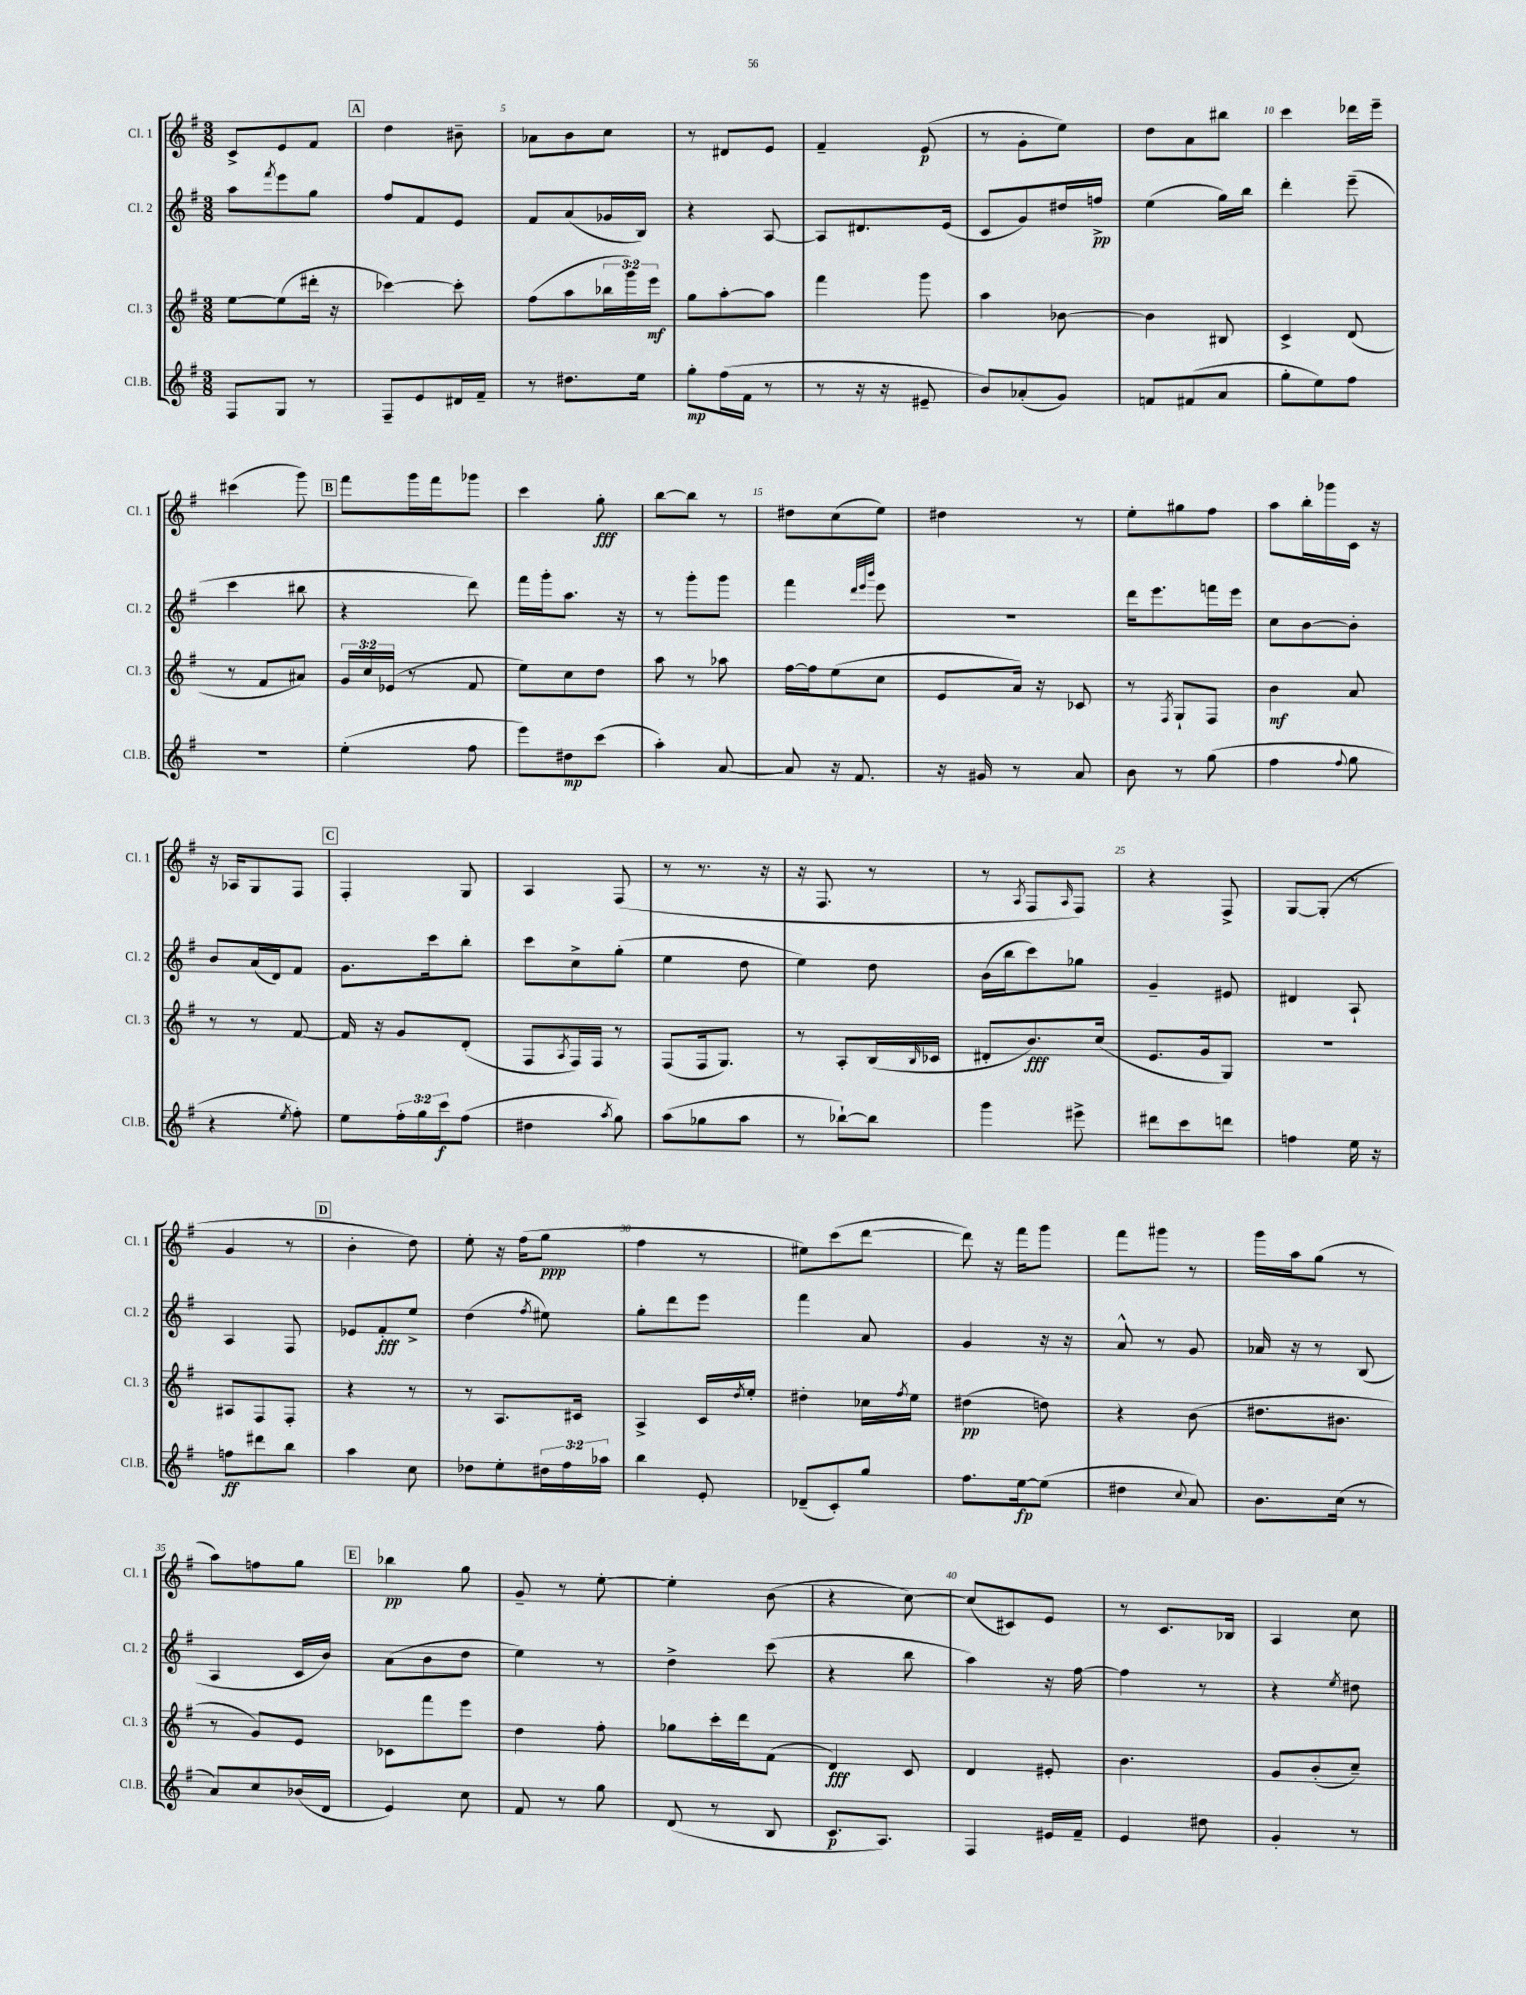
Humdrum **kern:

**kern	**dynam	**kern	**dynam	**kern	**dynam	**kern	**dynam
*part4	*part4	*part3	*part3	*part2	*part2	*part1	*part1
*staff4	*staff4	*staff3	*staff3	*staff2	*staff2	*staff1	*staff1
*I"Cl.B.	*	*I"Cl. 3	*	*I"Cl. 2	*	*I"Cl. 1	*
*I'Cl.B.	*	*I'Cl. 3	*	*I'Cl. 2	*	*I'Cl. 1	*
*clefG2	*	*clefG2	*	*clefG2	*	*clefG2	*
*k[f#]	*	*k[f#]	*	*k[f#]	*	*k[f#]	*
*M3/8	*	*M3/8	*	*M3/8	*	*M3/8	*
=3	=3	=3	=3	=3	=3	=3	=3
8F#/L	.	[8ee\L	.	8aa\L	.	8c^/L	.
.	.	.	.	8qfff#/	.	.	.
8G/J	.	(8ee\]	.	8eee\	.	8e/	.
8r	.	16ddd#X'\Jk	.	8gg\J	.	8f#/J	.
.	.	16r	.	.	.	.	.
!!LO:REH:place=s1:t=A
=4	=4	=4	=4	=4	=4	=4	=4
8F#~/L	.	[4ccc-X\)	.	8ff#/L	.	4dd\	.
8e/	.	.	.	8f#/	.	.	.
16d#X/L	.	8ccc-'\]	.	8e/J	.	8b#X~\	.
16f#~/JJ	.	.	.	.	.	.	.
=5	=5	=5	=5	=5	=5	=5	=5
8r	.	(8ff#\L	.	8f#/L	.	8a-X\L	.
8.dd#X\L	.	8aa\	.	(8a/	.	8b\	.
.	.	24bb-X\L	.	16g-X/L	.	8cc\J	.
.	.	24ggg\)	.	.	.	.	.
16ee\Jk	.	.	.	16B/JJ)	.	.	.
.	.	24eee\JJ	mf	.	.	.	.
=6	=6	=6	=6	=6	=6	=6	=6
8gg'\L	mp	8gg\L	.	4r	.	8r	.
(16ff#\L	.	[8aa'\	.	.	.	8d#X/L	.
16f#\JJ	.	.	.	.	.	.	.
8r	.	8aa\J]	.	[8A/	.	8e/J	.
=7	=7	=7	=7	=7	=7	=7	=7
8r	.	4fff#\	.	8A/L]	.	4f#~/	.
16r	.	.	.	8.d#X/	.	.	.
16r	.	.	.	.	.	.	.
8e#X~/	.	8ggg\	.	.	.	(8e/	p
.	.	.	.	(16e/Jk	.	.	.
=8	=8	=8	=8	=8	=8	=8	=8
8b/L)	.	4aa\	.	8c/L	.	8r	.
(8a-X'/	.	.	.	8g/)	.	8g'\L	.
8g/J)	.	[8b-X\	.	16dd#X/L	.	8ee\J)	.
.	.	.	.	16ffn^/JJ	pp	.	.
=9	=9	=9	=9	=9	=9	=9	=9
8fn/L	.	4b-\]	.	(4ee\	.	8dd\L	.
(8f#X/	.	.	.	.	.	8a\	.
8a/J	.	8B#X/	.	16gg\LL)	.	8bb#X\J	.
.	.	.	.	16bb\JJ	.	.	.
=10	=10	=10	=10	=10	=10	=10	=10
8gg'\L	.	4c^/	.	4ddd'\	.	4ccc\	.
8ee\)	.	.	.	.	.	.	.
8ff#\J	.	(8d/	.	(8eee~\	.	16ddd-X\LL	.
.	.	.	.	.	.	16eee~\JJ	.
!!LO:LB:g=z
=11	=11	=11	=11	=11	=11	=11	=11
4.r	.	8r	.	4ccc\	.	(4ccc#X\	.
.	.	8f#/L	.	.	.	.	.
.	.	8a#X/J)	.	8bb#X\	.	8ggg\)	.
!!LO:REH:place=s1:t=B
=12	=12	=12	=12	=12	=12	=12	=12
(4ee'\	.	24g/LL	.	4r	.	8fff#\L	.
.	.	24cc/	.	.	.	.	.
.	.	(24e-X/JJ	.	.	.	.	.
.	.	8r	.	.	.	16ggg\L	.
.	.	.	.	.	.	16fff#\J	.
8ff#\	.	8f#/	.	8ddd\)	.	8ggg-X\J	.
=13	=13	=13	=13	=13	=13	=13	=13
8eee\L)	.	8ee\L)	.	16fff#\LL	.	4ccc\	.
.	.	.	.	16ggg'\J	.	.	.
8dd#X\	mp	8cc\	.	8.aa\J	.	.	.
(8ccc\J	.	8dd\J	.	.	.	8gg'\	fff
.	.	.	.	16r	.	.	.
=14	=14	=14	=14	=14	=14	=14	=14
4aa'\)	.	8aa\	.	8r	.	[8bb\L	.
.	.	8r	.	8ggg'\L	.	8bb\J]	.
[8a/	.	8aa-X\	.	8ggg\J	.	8r	.
=15	=15	=15	=15	=15	=15	=15	=15
8a/]	.	[16ff#\LL	.	4fff#\	.	8dd#X\L	.
.	.	16ff#\J]	.	.	.	.	.
16r	.	(8ee\	.	.	.	(8cc\	.
8.f#/	.	.	.	.	.	.	.
.	.	.	.	32qqddd/LLL	.	.	.
.	.	.	.	32qqeee/	.	.	.
.	.	.	.	32qqbbb/JJJ	.	.	.
.	.	8cc\J	.	8eee\	.	8ee\J)	.
=16	=16	=16	=16	=16	=16	=16	=16
16r	.	8e/L	.	4.r	.	4dd#X\	.
16g#X/	.	.	.	.	.	.	.
8r	.	16a/Jk)	.	.	.	.	.
.	.	16r	.	.	.	.	.
8a/	.	8c-X/	.	.	.	8r	.
=17	=17	=17	=17	=17	=17	=17	=17
8b\	.	8r	.	16ddd\KL	.	8ee'\L	.
.	.	.	.	8.eee\	.	.	.
.	.	8qF#/	.	.	.	.	.
8r	.	8G`/L	.	.	.	8gg#X\	.
(8gg\	.	8F#/J	.	16fffn\L	.	8ff#\J	.
.	.	.	.	16eee\JJ	.	.	.
=18	=18	=18	=18	=18	=18	=18	=18
4ff#\	.	4b\	mf	8cc\L	.	8aa\L	.
.	.	.	.	[8b\	.	16bb'\L	.
.	.	.	.	.	.	16ggg-X\	.
8qqff#/	.	.	.	.	.	.	.
8gg\	.	8a/	.	8b'\J]	.	16c\JJ	.
.	.	.	.	.	.	16r	.
!!LO:LB:g=z
=19	=19	=19	=19	=19	=19	=19	=19
4r	.	8r	.	8b/L	.	16r	.
.	.	.	.	.	.	16A-X/KL	.
.	.	8r	.	(16a/L	.	8G/	.
.	.	.	.	16d/J)	.	.	.
8qee/	.	.	.	.	.	.	.
8ff#'\)	.	[8f#/	.	8f#/J	.	8F#/J	.
!!LO:REH:place=s1:t=C
=20	=20	=20	=20	=20	=20	=20	=20
8ee\L	.	16f#/]	.	8.g\L	.	4F#'/	.
.	.	16r	.	.	.	.	.
24ff#'\L	.	8g/L	.	.	.	.	.
24gg\	.	.	.	.	.	.	.
.	.	.	.	16ccc\k	.	.	.
24ccc\J	f	.	.	.	.	.	.
(8ff#\J	.	(8d'/J	.	8bb'\J	.	8G/	.
=21	=21	=21	=21	=21	=21	=21	=21
4dd#X\	.	8F#/L	.	8ccc\L	.	4A/	.
.	.	8qA/	.	.	.	.	.
.	.	16F#/L)	.	8cc^\	.	.	.
.	.	16F#/JJ	.	.	.	.	.
8qaa/	.	.	.	.	.	.	.
8gg\)	.	8r	.	(8gg'\J	.	(8F#/	.
=22	=22	=22	=22	=22	=22	=22	=22
(8aa\L	.	(8F#/L	.	4ee\	.	8r	.
8gg-X\	.	16F#/k	.	.	.	8.r	.
.	.	8.G/J)	.	.	.	.	.
8aa\J	.	.	.	8dd\	.	.	.
.	.	.	.	.	.	16r	.
=23	=23	=23	=23	=23	=23	=23	=23
8r	.	8r	.	4ee\)	.	16r	.
.	.	.	.	.	.	8.F#/	.
[8bb-X`\L)	.	8A'/L	.	.	.	.	.
8bb-\J]	.	(16B/L	.	8dd\	.	8r	.
.	.	16qqB/	.	.	.	.	.
.	.	16c-X/JJ	.	.	.	.	.
=24	=24	=24	=24	=24	=24	=24	=24
4ggg\	.	8d#X'/L	.	(16b\LL	.	8r	.
.	.	.	.	16bb\J	.	.	.
.	.	.	.	.	.	8qA/	.
.	.	8.b/)	fff	8ccc\)	.	8F#/L	.
.	.	.	.	.	.	16qqA/	.
8eee#X^\	.	.	.	8gg-X\J	.	8F#/J)	.
.	.	(16cc/Jk	.	.	.	.	.
=25	=25	=25	=25	=25	=25	=25	=25
8ddd#X\L	.	8.e/L	.	4g~/	.	4r	.
8ccc\	.	.	.	.	.	.	.
.	.	16g/k	.	.	.	.	.
8dddn\J	.	8G/J)	.	8e#X/	.	8F#^/	.
=26	=26	=26	=26	=26	=26	=26	=26
4ffn\	.	4.r	.	4d#X/	.	[8G/L	.
.	.	.	.	.	.	(8G'/J]	.
16ee\	.	.	.	8A`/	.	8r	.
16r	.	.	.	.	.	.	.
!!LO:LB:g=z
=27	=27	=27	=27	=27	=27	=27	=27
8ffn\L	ff	8A#X/L	.	4A/	.	4g/	.
8ddd#X\	.	8F#/	.	.	.	.	.
8bb\J	.	8F#'/J	.	8F#/	.	8r	.
!!LO:REH:place=s1:t=D
=28	=28	=28	=28	=28	=28	=28	=28
4aa\	.	4r	.	8e-X/L	.	4b'\	.
.	.	.	.	8f#'/	fff	.	.
8cc\	.	8r	.	8ee^/J	.	8dd\)	.
=29	=29	=29	=29	=29	=29	=29	=29
8dd-X\L	.	8r	.	(4dd\	.	8ee'\	.
8ee'\	.	8.A/L	.	.	.	16r	.
.	.	.	.	.	.	(16ff#\KL	.
.	.	.	.	8qff#/	.	.	.
24dd#X\L	.	.	.	8ee#X\)	.	8gg\J	ppp
24ff#\	.	.	.	.	.	.	.
.	.	16c#X/Jk	.	.	.	.	.
24aa-X\JJ	.	.	.	.	.	.	.
=30	=30	=30	=30	=30	=30	=30	=30
4bb\	.	4A^/	.	8gg'\L	.	4ff#\	.
.	.	.	.	8ddd\	.	.	.
8e'/	.	16c/LL	.	8eee\J	.	8r	.
.	.	8qdd/	.	.	.	.	.
.	.	16ee'/JJ	.	.	.	.	.
=31	=31	=31	=31	=31	=31	=31	=31
(8d-X~/L	.	4dd#X'\	.	4fff#\	.	8ee#X\L)	.
8c'/)	.	.	.	.	.	(8ccc\	.
8gg/J	.	16cc-X\LL	.	8a/	.	[8ddd\J	.
.	.	8qff#/	.	.	.	.	.
.	.	16ee\JJ	.	.	.	.	.
=32	=32	=32	=32	=32	=32	=32	=32
8.ff#\L	.	(4dd#X\	pp	4g/	.	8ddd\])	.
.	.	.	.	.	.	16r	.
[16ee\k	fp	.	.	.	.	16fff#\KL	.
(8ee\J]	.	8ddn\)	.	16r	.	8ggg\J	.
.	.	.	.	16r	.	.	.
=33	=33	=33	=33	=33	=33	=33	=33
4dd#X\	.	4r	.	8a^^/	.	8fff#\L	.
.	.	.	.	8r	.	8ggg#X\J	.
8qqcc/	.	.	.	.	.	.	.
8a/)	.	(8b\	.	8g/	.	8r	.
=34	=34	=34	=34	=34	=34	=34	=34
8.b\L	.	8.dd#X\L	.	16a-X/	.	16ggg\LL	.
.	.	.	.	16r	.	16aa\J	.
.	.	.	.	8r	.	(8gg\J	.
(16cc\Jk	.	8.b#X\J	.	.	.	.	.
8r	.	.	.	(8B/	.	8r	.
!!LO:LB:g=z
=35	=35	=35	=35	=35	=35	=35	=35
8a/L)	.	8r	.	4A/	.	8aa\L)	.
8cc/	.	8g/L)	.	.	.	8ffn\	.
(16b-X/L	.	8e/J	.	16c/LL	.	8gg\J	.
16d/JJ	.	.	.	16b/JJ)	.	.	.
!!LO:REH:place=s1:t=E
=36	=36	=36	=36	=36	=36	=36	=36
4e/)	.	8c-X\L	.	(8a\L	.	4bb-X\	pp
.	.	8fff#\	.	8b\	.	.	.
8cc\	.	8eee\J	.	8dd\J	.	8gg\	.
=37	=37	=37	=37	=37	=37	=37	=37
8f#/	.	4dd\	.	4ee\)	.	8g~/	.
8r	.	.	.	.	.	8r	.
8gg\	.	8ff#'\	.	8r	.	[8ee'\	.
=38	=38	=38	=38	=38	=38	=38	=38
(8d/	.	8gg-X\L	.	4dd^\	.	4ee'\]	.
8r	.	16ccc'\L	.	.	.	.	.
.	.	16ddd\J	.	.	.	.	.
8B/	.	(8f#\J	.	(8ccc\	.	(8b\	.
=39	=39	=39	=39	=39	=39	=39	=39
8.c/L	p	4d/)	fff	4r	.	4r	.
8.A/J)	.	.	.	.	.	.	.
.	.	8c/	.	8bb\	.	[8cc\)	.
=40	=40	=40	=40	=40	=40	=40	=40
4F#/	.	4d/	.	4aa\)	.	(8cc/L]	.
.	.	.	.	.	.	8c#X/)	.
16e#X/LL	.	8e#X'/	.	16r	.	8e/J	.
16f#~/JJ	.	.	.	[16ff#\	.	.	.
=41	=41	=41	=41	=41	=41	=41	=41
4e/	.	4.b\	.	4ff#\]	.	8r	.
.	.	.	.	.	.	8.c/L	.
8dd#X\	.	.	.	8r	.	.	.
.	.	.	.	.	.	16B-X/Jk	.
=42	=42	=42	=42	=42	=42	=42	=42
4g'/	.	8g/L	.	4r	.	4A/	.
.	.	(8b'/	.	.	.	.	.
.	.	.	.	8qee/	.	.	.
8r	.	8cc~/J)	.	8dd#X\	.	8cc\	.
==	==	==	==	==	==	==	==
*-	*-	*-	*-	*-	*-	*-	*-
